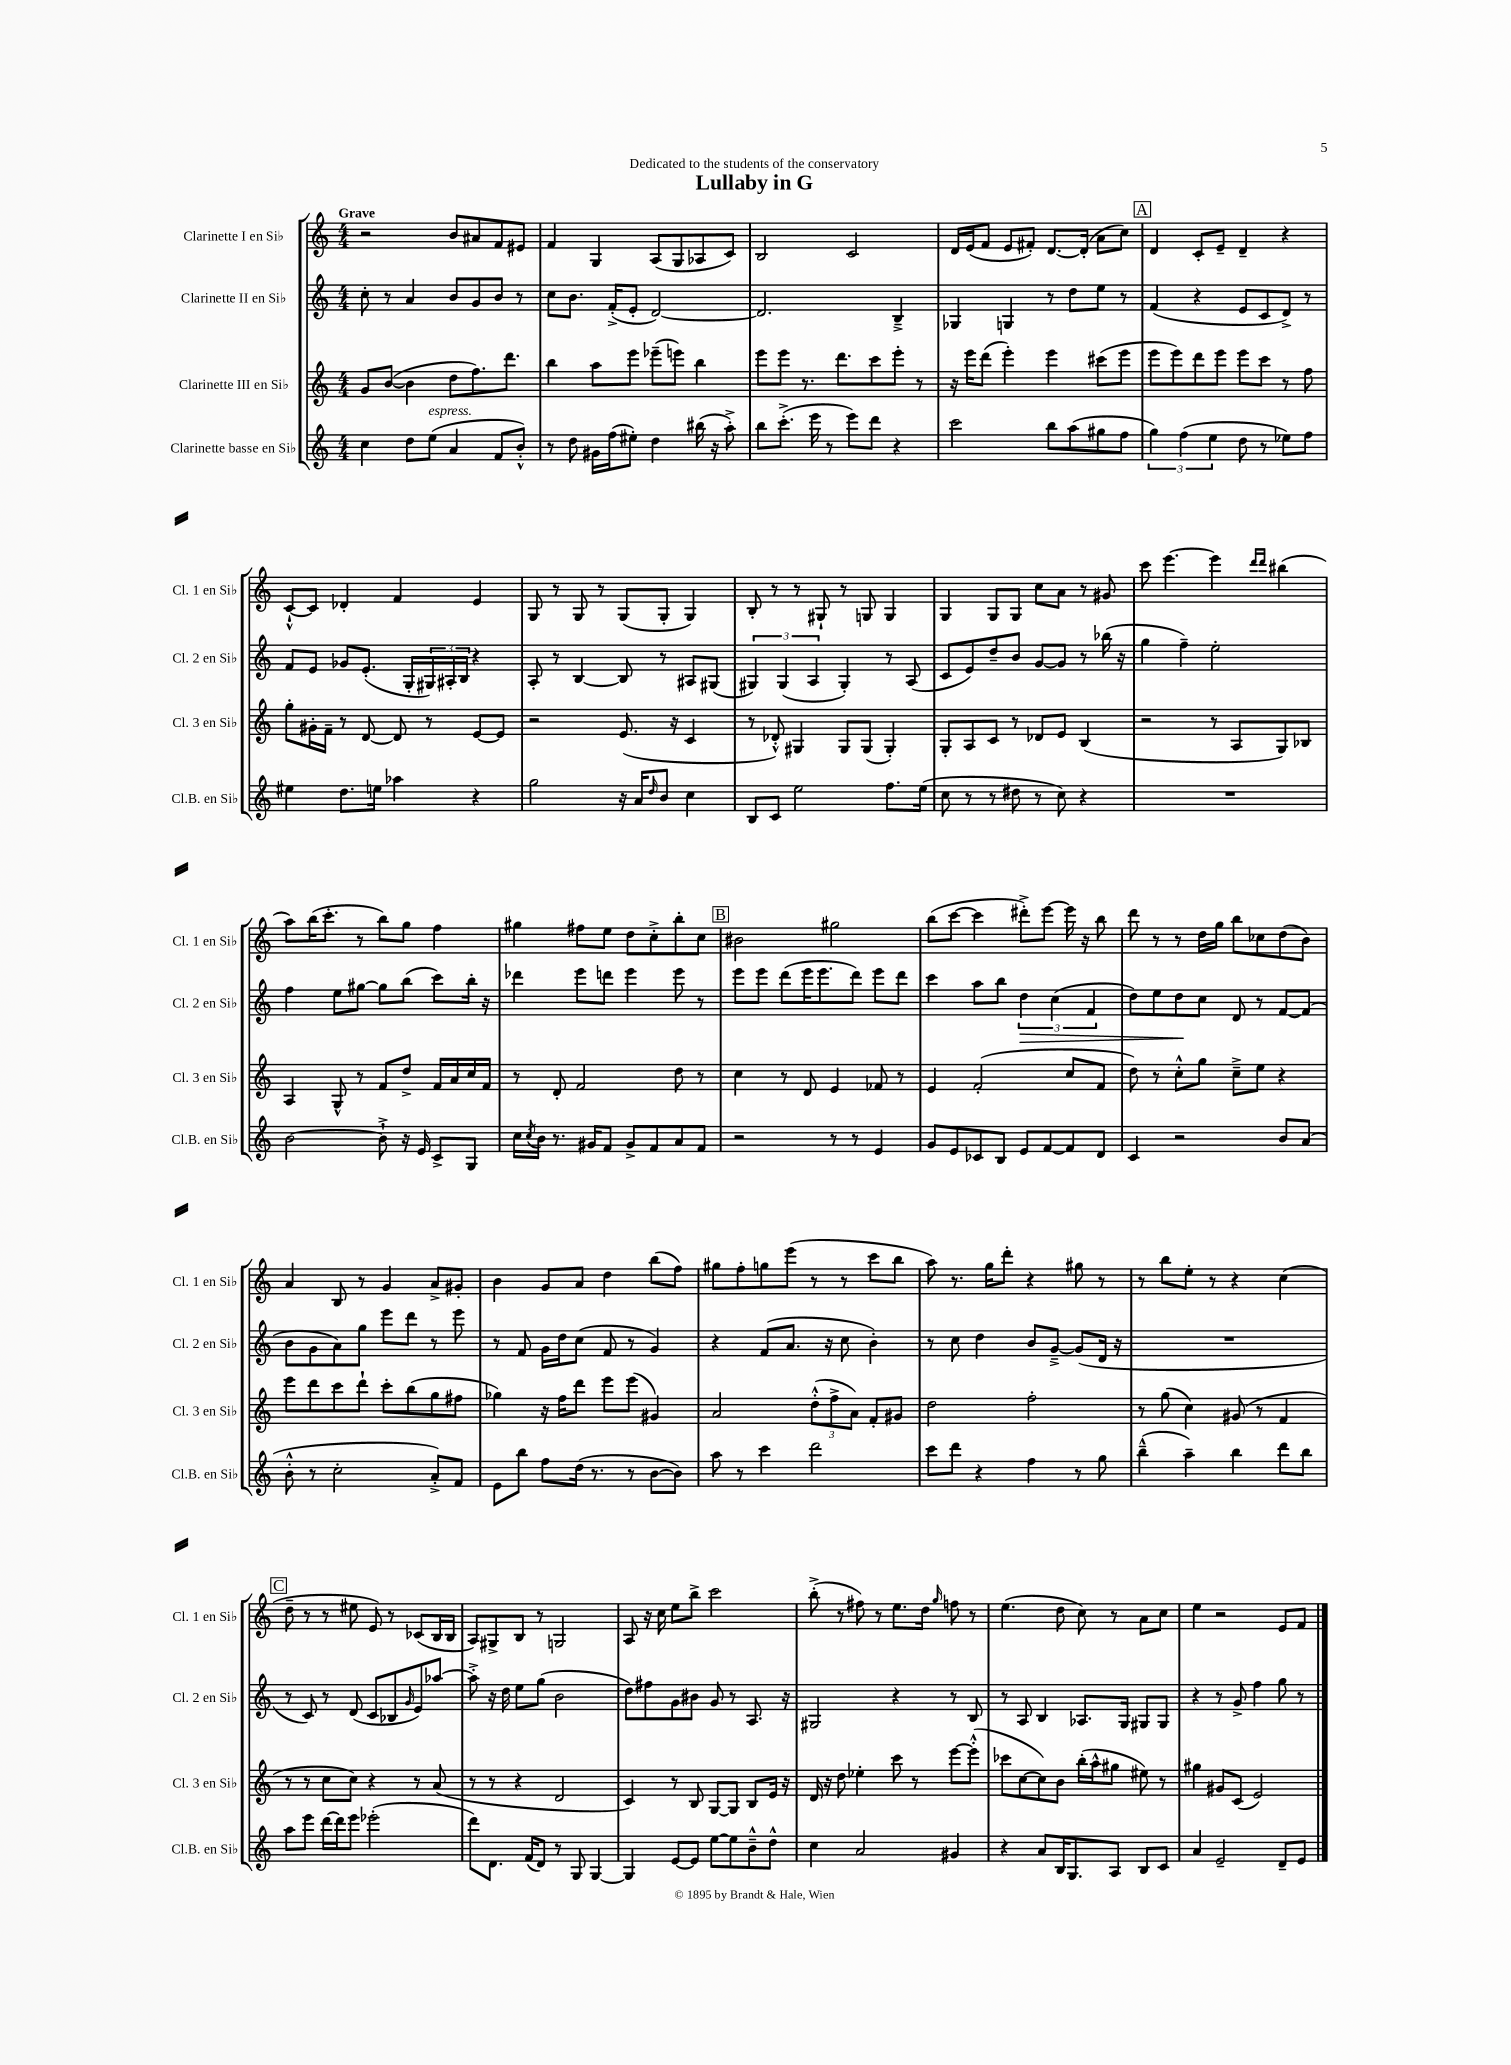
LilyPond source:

\header { title = "Lullaby in G" dedication = "Dedicated to the students of the conservatory" }
<<
\new StaffGroup <<
\new Staff = "s0" \with { instrumentName = "Clarinette I en Sib" shortInstrumentName = "Cl. 1 en Sib" } {
    \clef treble \key c \major \numericTimeSignature \time 4/4 \tempo "Grave"
    r2 b'8 ais'8 f'8 eis'8 |
    f'4 g4 a8( g8 aes8 c'8) |
    b2 c'2 |
    d'16 e'16( f'8 e'8 fis'8-.) d'8.~ d'16-.( a'8 c''8) |
    \mark \markup { \box "A" } d'4 c'8-. e'8-- d'4-- r4 |
    c'8~-!-^ c'8 des'4-. f'4 e'4 |
    g8 r8 g8 r8 g8( g8-. g4) |
    b8-. r8 r8 gis8-! r8 g8 g4 |
    g4 g8 g8 c''8 a'8 r8 gis'8 |
    c'''8 e'''4.~ e'''4 \grace { d'''16 d'''16 } bis''4( |
    a''8) b''16( c'''8.-. r8 b''8) g''8 f''4 |
    gis''4 fis''8 e''8 d''8 c''8-.-> b''8-. c''8 |
    \mark \markup { \box "B" } bis'2 gis''2 |
    b''8( c'''8~ c'''4 dis'''8-.->) e'''8~ e'''16 r16 b''8 |
    d'''8 r8 r8 d''16 g''16 b''8 ces''8 d''8( b'8) |
    a'4 b8 r8 g'4 a'8-> gis'8-. |
    b'4 g'8 a'8 d''4 b''8( f''8) |
    gis''8 f''8-. g''8 e'''8( r8 r8 c'''8 b''8 |
    a''8) r8. g''16 d'''8-. r4 gis''8 r8 |
    r8 b''8 e''8-. r8 r4 c''4( |
    \mark \markup { \box "C" } d''8-- r8 r8 eis''8 e'8) r8 ces'8( b16 b16 |
    a8) gis8-> b8 r8 g2 |
    a8 r16 c''16 e''8 b''8-> c'''2 |
    b''8-.->( r8 fis''8) r8 e''8. d''16 \grace { g''16 } f''8 r8 |
    e''4.( d''8 c''8) r8 a'8 c''8 |
    e''4 r2 e'8 f'8 \bar "|." |
}
\new Staff = "s1" \with { instrumentName = "Clarinette II en Sib" shortInstrumentName = "Cl. 2 en Sib" } {
    \clef treble \key c \major \numericTimeSignature \time 4/4
    c''8-. r8 a'4 b'8 g'8 b'8 r8 |
    c''8 b'8. f'16-.->( e'8-. d'2~) |
    d'2. b4---> |
    ges4 g4 r8 d''8 e''8 r8 |
    \mark \markup { \box "A" } f'4( r4 e'8 c'8 d'8->) r8 |
    f'8 e'8 ges'8 e'8.-.( g16-. \tuplet 3/2 { gis16) ais16-. b16 } r4 |
    a8-. r8 b4~ b8 r8 ais8 gis8( |
    \tuplet 3/2 { gis4) gis4( a4 } gis4-.) r8 a8( |
    c'8 e'8) d''8-- b'8 g'8~ g'8 r8 bes''16( r16 |
    g''4 f''4--) e''2-. |
    f''4 e''8 gis''8~ gis''8 b''8( c'''8) b''16-. r16 |
    des'''4 e'''8 d'''8 e'''4 e'''8 r8 |
    \mark \markup { \box "B" } e'''8 e'''8 d'''8( e'''16 e'''8. d'''8) e'''8 d'''8 |
    c'''4 a''8 b''8 \tuplet 3/2 { d''4\> c''4( f'4 } |
    d''8) e''8 d''8\! c''8 d'8 r8 f'8~ f'8( |
    b'8 g'8 a'8) g''8 e'''8 d'''8 r8 e'''8 |
    r8 f'8 g'16 d''16 c''8( f'8 r8 g'4) |
    r4 f'8( a'8. r16 c''8 b'4-.) |
    r8 c''8 d''4 b'8 g'8~---> g'8( d'16 r16 |
    R1 |
    \mark \markup { \box "C" } r8 c'8) r8 d'8( c'8 bes8 \grace { g'16 } e'8) aes''8~ |
    aes''8-.-> r16 d''16 e''8 g''8( b'2 |
    d''8) fis''8 g'8 bis'8 g'8 r8 a8. r16 |
    gis2 r4 r8 b8 |
    r8 a8 b4 aes8. g16 gis8 gis8 |
    r4 r8 g'8-> f''4 g''8 r8 \bar "|." |
}
\new Staff = "s2" \with { instrumentName = "Clarinette III en Sib" shortInstrumentName = "Cl. 3 en Sib" } {
    \clef treble \key c \major \numericTimeSignature \time 4/4
    g'8 b'8~( b'4 d''8 f''8.) d'''8. |
    b''4 a''8 e'''8 ees'''8--( e'''8) b''4 |
    e'''8 e'''8 r8. d'''8. c'''8 e'''8-. r8 |
    r16 e'''16 d'''8( e'''4-.) e'''4 cis'''8( e'''8 |
    \mark \markup { \box "A" } e'''8 e'''8) d'''8 e'''8 e'''8 c'''8 r8 f''8 |
    g''8-. gis'16-. f'16-- r8 d'8~ d'8 r8 e'8~ e'8 |
    r2 e'8.( r16 c'4 |
    r8 des'8-.-^) gis4 gis8 gis8( gis4-.) |
    g8-. a8 c'8 r8 des'8 e'8 b4( |
    r2 r8 a8 g8) bes8 |
    a4 g8-^ r8 f'8 d''8-> f'16 a'16 c''16 f'16 |
    r8 d'8-. f'2 d''8 r8 |
    \mark \markup { \box "B" } c''4 r8 d'8 e'4 fes'8 r8 |
    e'4 f'2-.( c''8 f'8 |
    d''8) r8 c''8-.-^ g''8 c''8---> e''8 r4 |
    e'''8 d'''8 c'''8 d'''8-! c'''8-. b''8( g''8 fis''8 |
    ges''4) r16 f''16 d'''8 e'''8 e'''8( gis'4) |
    a'2 \tuplet 3/2 { d''8-.-^( f''8-> a'8) } f'8-. gis'8 |
    d''2 f''2-. |
    r8 g''8( c''4) gis'8( r8 f'4 |
    \mark \markup { \box "C" } r8 r8 c''8 c''8) r4 r8 a'8( |
    r8 r8 r4 d'2 |
    c'4) r8 b8 g8~ g8 b8 e'16 r16 |
    d'16 r16 d''8 ees''4-. c'''8 r8 e'''8~ e'''8-.-^( |
    ces'''8 c''8~ c''8) b'8 b''16-.( a''16-^ gis''8 eis''8) r8 |
    gis''4 gis'8 c'8( e'2) \bar "|." |
}
\new Staff = "s3" \with { instrumentName = "Clarinette basse en Sib" shortInstrumentName = "Cl.B. en Sib" } {
    \clef treble \key c \major \numericTimeSignature \time 4/4
    c''4 d''8 e''8^\markup { \italic "espress." }( a'4 f'8 b'8-.-^) |
    r8 d''8 gis'16 f''16( eis''8-.) d''4 bis''16( r16 a''8-.->) |
    b''8 c'''8.-.->( e'''16 r8 e'''8) d'''8 r4 |
    c'''2 b''8 a''8( gis''8 f''8 |
    \mark \markup { \box "A" } \tuplet 3/2 { g''4) f''4( e''4 } d''8 r8 ees''8) f''8 |
    eis''4 d''8. e''16 aes''4 r4 |
    g''2 r16 a'16 \grace { d''16 } b'8 c''4 |
    b8 c'8 e''2 f''8. e''16( |
    c''8 r8 r8 dis''8 r8 c''8) r4 |
    R1 |
    b'2~ b'8-!-> r16 e'16 c'8-> g8 |
    c''16 \acciaccatura { c''8 } b'16 r8. gis'16 f'8 gis'8-> f'8 a'8 f'8 |
    \mark \markup { \box "B" } r2 r8 r8 e'4 |
    g'8 e'8 ces'8 b8 e'8 f'8~ f'8 d'8 |
    c'4 r2 b'8 a'8( |
    b'8-.-^ r8 c''2-. a'8-.->) f'8 |
    e'8 b''8 f''8 d''16( r8. r8 b'8~ b'8) |
    a''8 r8 c'''4 d'''2 |
    c'''8 d'''8 r4 f''4 r8 g''8 |
    b''4---^( a''4--) b''4 d'''8 b''8 |
    \mark \markup { \box "C" } a''8 e'''8 d'''16~ d'''16 e'''8 ees'''2-.( |
    d'''8) d'8. f'16( d'8) r8 g8 g4~ |
    g4 e'8~ e'8 e''8~ e''8 b'8---^ d''8-^ |
    c''4 a'2 gis'4 |
    r4 a'8 b16 g8. a8 b8 c'8 |
    a'4 e'2-- d'8-- e'8 \bar "|." |
}
>>
>>
\layout { \context { \Score \remove "Bar_number_engraver" } }
